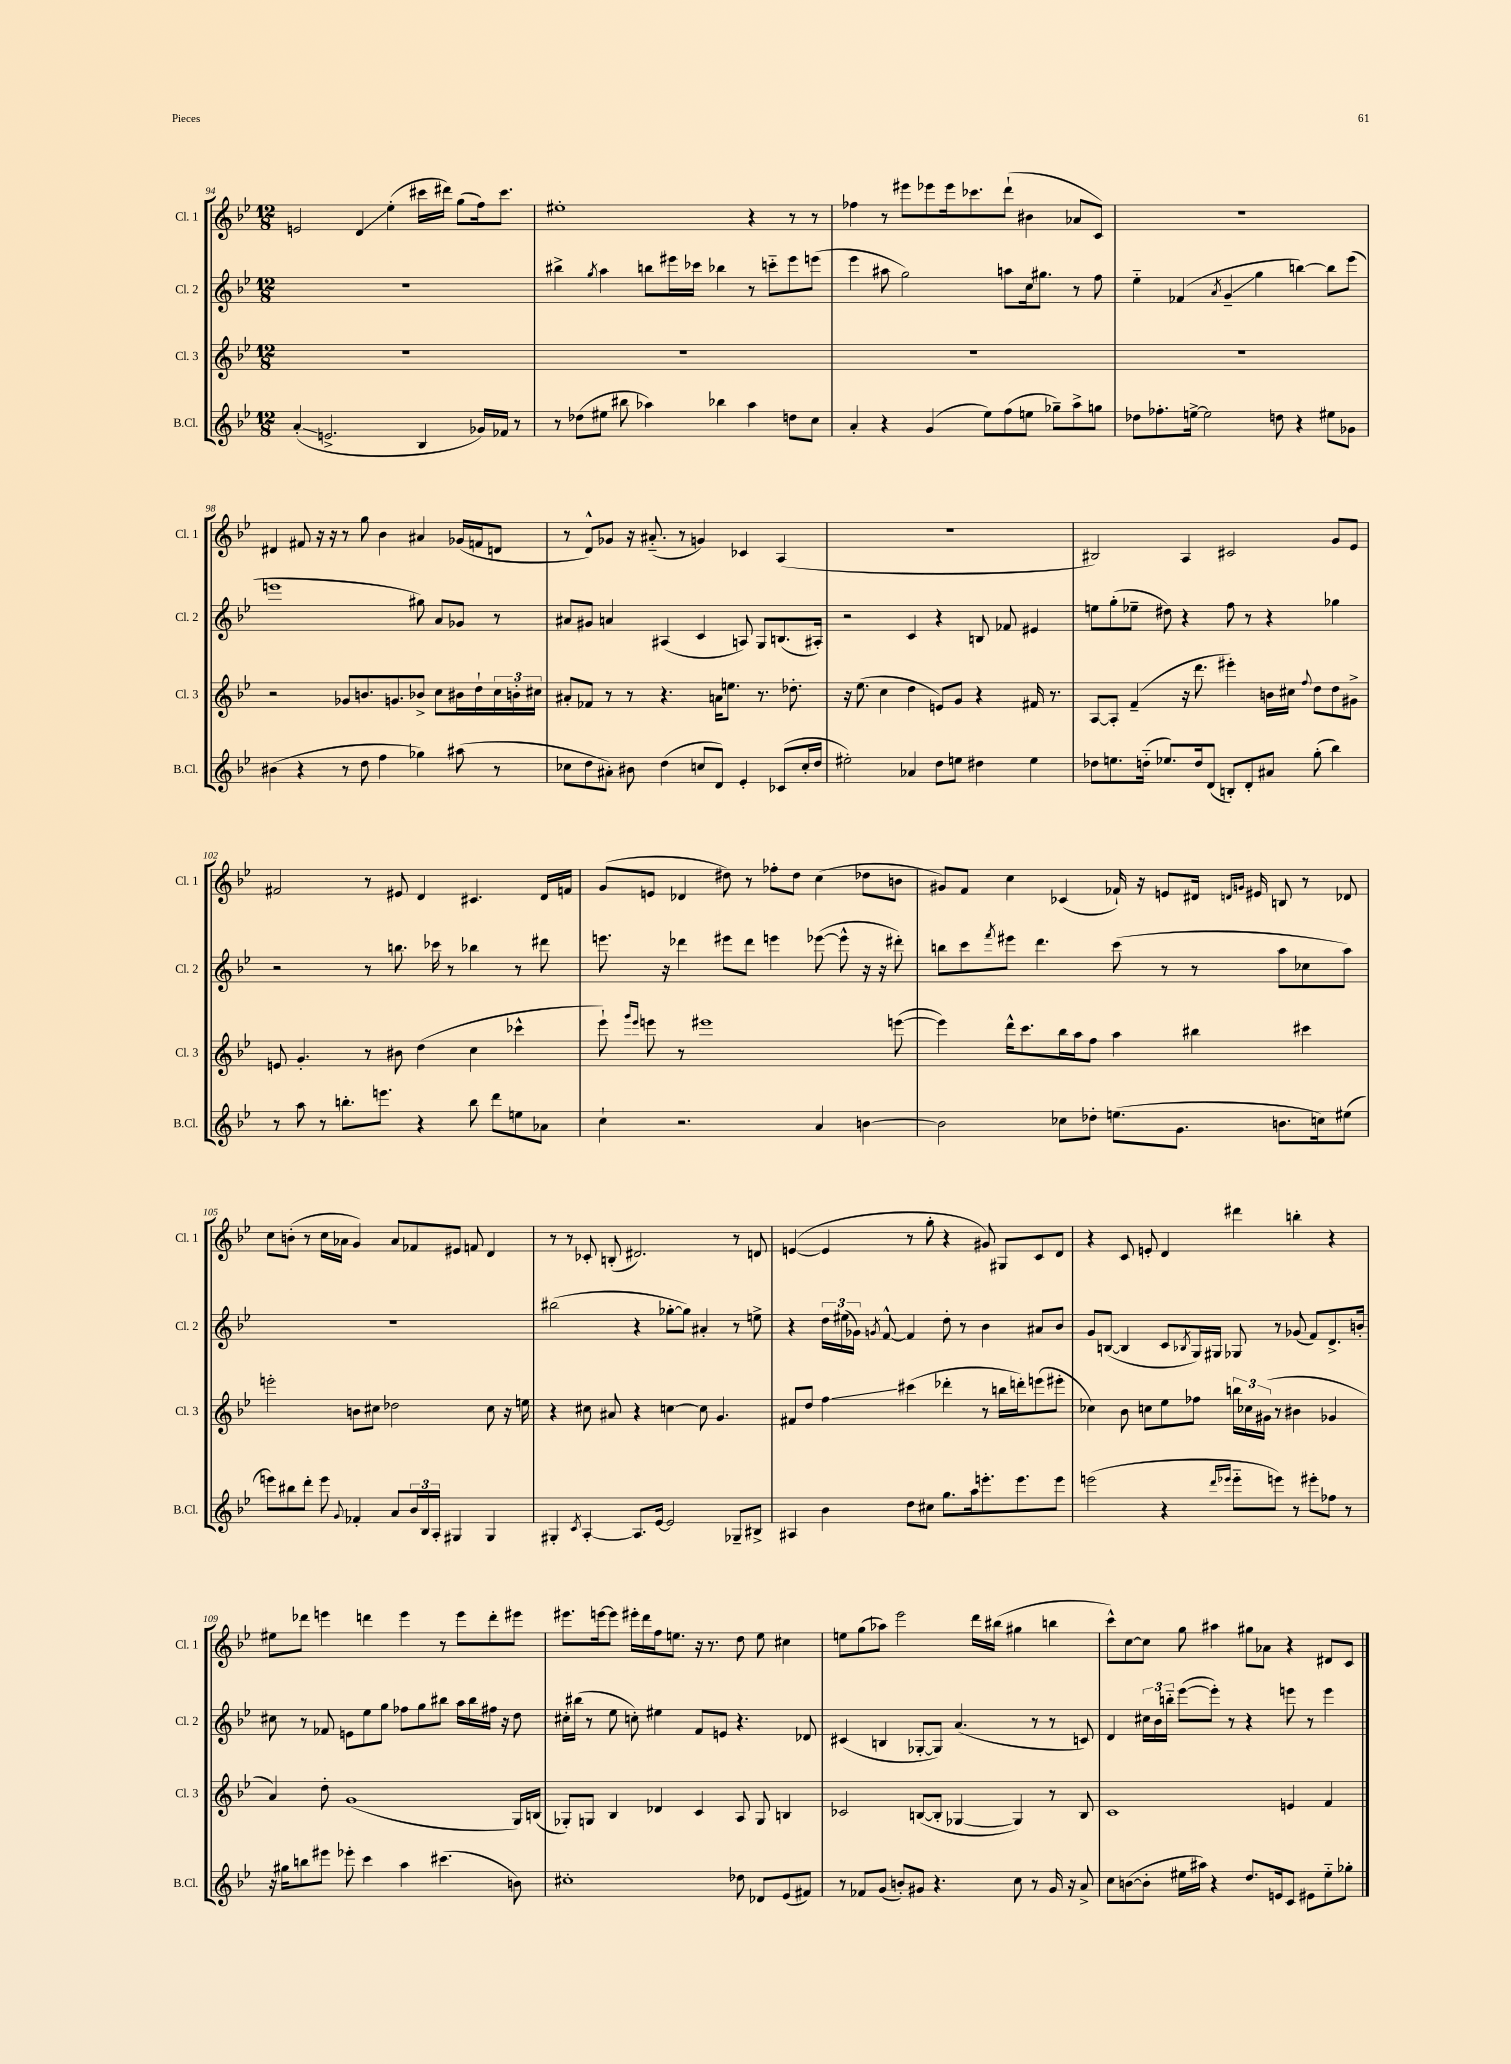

**kern	**kern	**kern	**kern
*staff4	*staff3	*staff2	*staff1
*clefG2	*clefG2	*clefG2	*clefG2
*k[b-e-]	*k[b-e-]	*k[b-e-]	*k[b-e-]
*M12/8	*M12/8	*M12/8	*M12/8
(4a'	1.r	1.r	2e
2.e^	.	.	.
.	.	.	4d
.	.	.	(4ee-'
4B-	.	.	16ccc#
.	.	.	16ddd#)
.	.	.	(8gg
16g-)	.	.	16ff)
16f-	.	.	8.ccc#
8r	.	.	.
=	=	=	=
8r	1.r	4bb#^	1ee#'
(8dd-	.	.	.
.	.	8qgg	.
8ee#	.	4aa	.
8bb#	.	.	.
4aa-)	.	8bb	.
.	.	16eee#	.
.	.	16ccc-	.
4bb-	.	4bb-	.
4aa-	.	8r	4r
.	.	8ccc'~	.
8dd	.	8eee#	8r
8cc	.	(8eee	8r
=	=	=	=
4a'	1.r	4eee-	4ff-
4r	.	8aa#	8r
.	.	2gg)	8eee#
(4g	.	.	8eee-
.	.	.	16eee-
.	.	.	8.ccc-
8ee-)	.	.	.
(8ff	.	8aa	(8ddd`
8ee	.	16cc	4b#
.	.	8.gg#	.
8gg-~)	.	.	.
8aa^	.	8r	8a-
8gg	.	8ff	8c)
=	=	=	=
8dd-	1.r	4ee-'~	1.r
8.ff-'	.	.	.
.	.	(4f-	.
[16ee^	.	.	.
2ee]	.	.	.
.	.	8qa	.
.	.	4g~	.
.	.	4gg	.
8dd	.	.	.
4r	.	[4bb)	.
8ee#	.	8bb]	.
8g-	.	(8eee-	.
=	=	=	=
(4b#	2r	1eee	4d#
4r	.	.	8f#
.	.	.	16r
.	.	.	16r
8r	8g-	.	8r
8dd	8.b	.	8gg
4ff	.	.	4b-
.	8.g	.	.
4gg-)	8b-^	8gg#)	4a#
.	8cc	8a	.
(8aa#	16b#	8g-	(16g-
.	16dd`	.	16f
8r	24cc	8r	8d
.	24b'	.	.
.	24cc#	.	.
=	=	=	=
8cc-	8a#'	8a#	8r
8dd	8f-	8g#	8d^^)
8a#')	8r	4a	8g-
8b#	8r	.	16r
.	.	.	(8.a#'~
(4dd	4.r	(4A#	.
.	.	.	8r
8cc	.	4c	4g)
8d)	16a	.	.
.	8.ee	.	.
4e-'	.	8A)	4c-
.	8.r	8G	.
(8c-	.	(8.B	(4A
.	8.dd-'	.	.
16cc'	.	.	.
16dd	.	16A#')	.
=	=	=	=
2ee#')	16r	2r	1.r
.	(8.ee-	.	.
.	4cc	.	.
4a-	4dd	4c	.
8dd	8e)	4r	.
8ee	8g	.	.
4dd#	4r	8B	.
.	.	8f-	.
4ee	16f#	4e#	.
.	8.r	.	.
=	=	=	=
8dd-	[8A	8ee	2B#)
8.ee	8A']	(8gg'	.
.	(4f~	8ee-~	.
(16dd'~	.	.	.
8.ee-)	.	8dd#)	.
.	16r	4r	4A
16dd	8.ddd	.	.
(8d	.	.	.
8B')	4eee#')	8ff	2c#
8d'	.	8r	.
8a#	16b	4r	.
.	16cc#	.	.
.	8qqff	.	.
(8gg'	8dd	.	.
4bb-)	8dd	4gg-	8g
.	8g#^	.	8e-
=	=	=	=
8r	8e	2r	2f#
8aa	4.g'	.	.
8r	.	.	.
8.bb'	.	.	.
.	8r	8r	8r
8.eee	.	.	.
.	8b#	8.bb	8e#
4r	(4dd	.	4d
.	.	16ccc-	.
.	.	8r	.
8bb	4cc	4bb-	4.c#
8ddd	.	.	.
8ee	4ccc-^^	8r	.
8a-	.	8ddd#	16d
.	.	.	16f
=	=	=	=
4cc`	8eee-`)	8.eee	(8g
.	16qqggg	.	.
.	16qqeee-	.	.
.	8eee	.	8e
.	.	16r	.
2.r	8r	4ddd-	4d-
.	1eee#	.	.
.	.	8eee#	8dd#)
.	.	8ddd-	8r
.	.	4eee	8ff-'
.	.	.	8dd#
4a	.	([8eee-	(4cc
.	.	8eee-^^]	.
[4b	.	16r	8dd-
.	.	16r	.
.	([8eee	8ddd#')	8b
=	=	=	=
2b]	4eee])	8bb	8g#)
.	.	8ccc	8f
.	.	8qfff	.
.	16ddd^^	8eee#	4cc
.	8.ccc	.	.
.	.	4.ddd	.
8cc-	16bb-	.	(4c-
.	16aa	.	.
8dd-'	8ff	.	.
(8.ee	4aa	(8ccc	16f-`)
.	.	.	16r
.	.	8r	8e
8.g	.	.	.
.	4bb#	8r	16d#
.	.	.	16qqd
.	.	.	16qqg
.	.	.	16e#
8.b	.	8aa	8B
.	4ccc#	8cc-	8r
16cc)	.	.	.
(8ee#	.	8aa)	8d-
=	=	=	=
8eee)	2eee'	1.r	8cc
8bb#	.	.	(8b'
8ddd'	.	.	8r
8eee	.	.	16cc
.	.	.	16a-
8qqg	.	.	.
4f-'	8b	.	4g)
.	8cc#	.	.
8a	2dd-	.	8a-
24b-	.	.	8f-
24B-	.	.	.
24A'	.	.	.
4G#	.	.	8e#
.	.	.	8f
4G#	8cc#	.	4d
.	16r	.	.
.	16ee	.	.
=	=	=	=
4G#'	4r	(2bb#	8r
.	.	.	8r
8qc	.	.	.
[4A'	8cc#	.	8c-'
.	8a#	.	(8B'
8.A]	4r	4r	2.d#)
[16e-	.	.	.
2e-]	[4cc	[8gg-'	.
.	.	8gg-])	.
.	8cc]	4a#'	.
.	4.g	.	.
8G-~	.	8r	8r
8B#^	.	8ee^	8d
=	=	=	=
4A#	8f#	4r	([4e
.	8dd	.	.
4b-	4ff	24dd	4e]
.	.	(24ee#	.
.	.	24g-)	.
.	.	8qg	.
.	.	[8f^^	.
8dd	(4ccc#	4f]	8r
8cc#	.	.	8gg'
8.gg	4ddd-'	8dd'	4r
.	.	8r	.
16aa	.	.	.
8.eee'	8r	4b-	8g#)
.	16bb	.	8G#
8.eee	16ddd')	.	.
.	(8eee	8a#	8c
8eee	8eee#'	8b-	8d
=	=	=	=
(2eee	4cc-)	8g	4r
.	.	([8B	.
.	8b-	4B]	8c
.	8cc	.	8e'
4r	8ee-	8c	4d
.	.	8qB-	.
.	8ff-	16G)	.
.	.	16G#	.
16qqddd	.	.	.
16qqeee-	.	.	.
8eee-'~	24bb	8G-	4ddd#
.	24cc-	.	.
.	(24g#	.	.
8eee)	8r	8r	.
8r	4b#	(8g-	4bb'
8eee#'	.	8f)	.
8ff-	4g-	8.d^	4r
8r	.	.	.
.	.	16b'	.
=	=	=	=
16r	4a)	8cc#	8ee#
16gg#	.	.	.
8bb	.	8r	8ddd-
8eee#	8dd'	8f-	4eee
8eee-'	(1g	8e	.
4ccc	.	8ee-	4ddd
.	.	8gg	.
4aa	.	8ff-	4eee
.	.	8gg	.
(4.ccc#	.	8bb#	8r
.	.	16aa	8eee
.	.	16bb#	.
.	.	16ff#	8ddd'
.	.	16r	.
8b)	16G)	8dd	8eee#
.	(16B	.	.
=	=	=	=
1cc#'	8G-')	16cc#'	8.eee#
.	.	(16bb#	.
.	8G	8r	.
.	.	.	[16eee
.	4B-	8ee-	8eee]
.	.	8cc')	16eee#'
.	.	.	16ddd
.	4d-	4ee#	16ff
.	.	.	8.ee
.	4c	8f	16r
.	.	.	8.r
.	.	8e	.
8dd-	8A	4.r	8dd
8d-	8G	.	8ee
(8e-	4B	.	4cc#
8f#)	.	8d-	.
=	=	=	=
8r	2c-	(4c#	8ee
8f-	.	.	(8gg
(8g	.	4B	8aa-)
8b')	.	.	2eee-
8g#	([8B	[8G-'	.
4.r	8B']	8G-])	.
.	[4G-	(4.a	.
.	.	.	16ddd
.	.	.	(16bb#
8cc	4G-])	.	4gg#
8r	.	8r	.
16g#	8r	8r	4bb
16r	.	.	.
8a^	8B	8c)	.
=	=	=	=
8cc	1c	4d	8ccc^^)
([8b	.	.	[8cc
8b']	.	24cc#	8cc]
.	.	24b-	.
.	.	24bb'~	.
16ee#	.	([8eee-	8gg
16aa#)	.	.	.
4r	.	8eee-'])	4aa#
.	.	8r	.
8.dd	.	4r	8gg#
.	.	.	8a-
16e	.	.	.
8c	4e	8eee	4r
8e#	.	8r	.
8ee#'~	4f	4eee	8d#
8gg-'	.	.	8c
==	==	==	==
*-	*-	*-	*-
